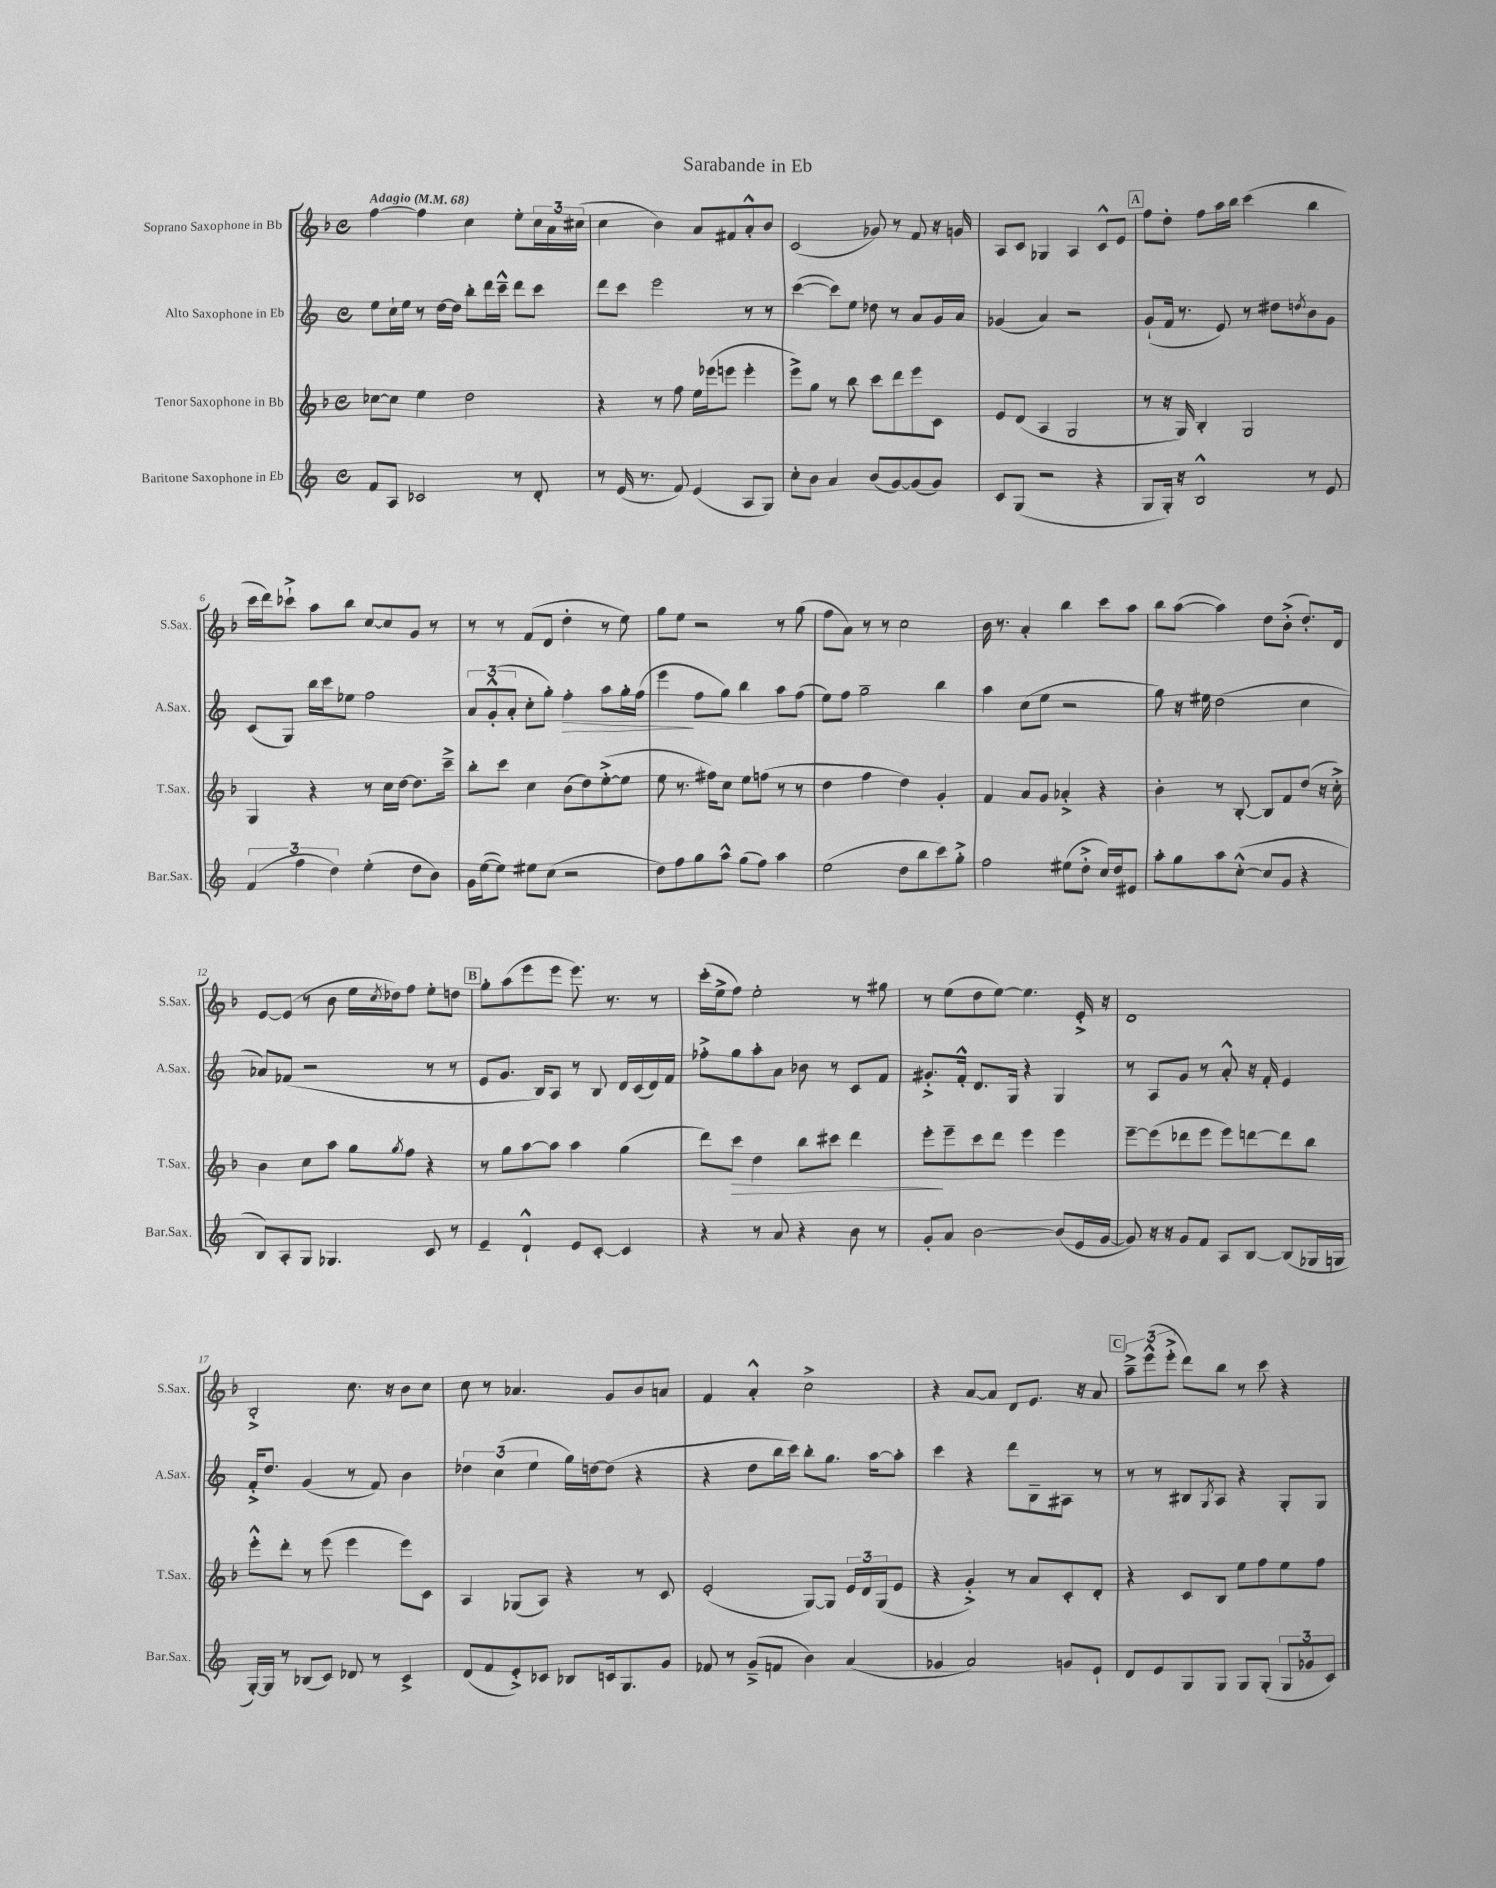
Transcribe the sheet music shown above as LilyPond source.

\header { title = "Sarabande in Eb" }
<<
\new StaffGroup <<
\new Staff = "s0" \with { instrumentName = "Soprano Saxophone in Bb" shortInstrumentName = "S.Sax." } {
    \clef treble \key f \major \defaultTimeSignature \time 4/4 \tempo "Adagio" 4 = 68
    f''4~ f''4 c''4 e''8-. \tuplet 3/2 { c''16 a'16 cis''16( } |
    c''4 bes'4) a'8 fis'8 a'8-.-^ bes'8 |
    c'2( ges'8) r8 f'8 r16 g'16 |
    a8 c'8 ges4 a4 c'8-^ e'8 |
    \mark \markup { \box "A" } f''8 d''8-. f''8 a''16 bes''16 c'''4( bes''4 |
    c'''16 d'''16) ces'''8-!-> a''8 bes''8 c''8~ c''8 g'8 r8 |
    r8 r8 f'8( d'8 d''4-. r8 e''8) |
    g''8 e''8 r2 r8 g''8( |
    f''8 a'8) r8 r8 c''2 |
    bes'16 r8. a'4-. bes''4 c'''8 a''8 |
    bes''8 a''8~( a''4) d''8 bes'8-.->( d''8.-.) d'16 |
    e'8~ e'8( r8 bes'8 e''16 \acciaccatura { c''8 } des''16) f''8 e''8-. d''8 |
    \mark \markup { \box "B" } g''8-. a''8( e'''8 e'''8 e'''8.) r8. r8 |
    c'''16-.( e''16-> f''8) e''2-. r8 gis''8 |
    r8 e''8( d''8 e''8~) e''4. e'16-.-> r16 |
    d'1 |
    bes2-.-> c''8. r16 bes'8 c''8 |
    c''8 r8 aes'4. g'8 bes'8 a'8 |
    f'4 a'4-.-^ c''2-> |
    r4 a'8~ a'8 d'8 e'8. r16 a'8 |
    \mark \markup { \box "C" } \tuplet 3/2 { a''8---> e'''8-^( e'''8-.-> } d'''8) bes''8 r8 c'''8 r4 \bar "|." |
}
\new Staff = "s1" \with { instrumentName = "Alto Saxophone in Eb" shortInstrumentName = "A.Sax." } {
    \clef treble \key c \major \defaultTimeSignature \time 4/4
    e''8 c''16-! e''16 r8 d''16~ d''16 b''8-. d'''16 c'''16---^ d'''8 c'''8 |
    d'''8 c'''8 e'''2 r8 r8 |
    c'''4~( c'''8) e''8 des''8 r8 a'8 g'16 a'16 |
    ges'4( a'4) r2 |
    \mark \markup { \box "A" } g'8-!( f'16 r8. e'8) r8 dis''8 \acciaccatura { d''8 } b'8 g'8 |
    c'8( g8) b''16 c'''16 ees''8 f''2 |
    \tuplet 3/2 { a'8 g'8-.-^( a'8-. } c''8-. g''8-.) f''4-.\> a''8 g''16-. f''16( |
    e'''4\! f''8 g''8) b''4 a''8 f''8( |
    e''8) f''8 g''2-- b''4 |
    a''4 c''8( e''8 r2 |
    g''8) r16 eis''16 d''2( c''4 |
    aes'8) fes'8( r2 r8 r8 |
    \mark \markup { \box "B" } e'8 g'8. b16) a8 r8 b8 d'16 c'16( d'16) f'16 |
    fes''8-.-> g''8 a''8-. a'8 bes'8 r8 c'8 f'8 |
    gis'8.-.-> f'16-.-^ d'8. g16 r4 g4 |
    r8 a8 g'8 r8 a'8-.-^ r16 f'16-. e'4 |
    f'16-.-> d''8. g'4( r8 f'8) b'4 |
    \tuplet 3/2 { des''4 c''4( e''4 } g''16) d''16~ d''8( r4 |
    r4 d''8 b''16 c'''16) b''8-. g''8. a''16~ a''8-. |
    c'''4 r4 d'''8 b8-- ais8 r8 |
    \mark \markup { \box "C" } r8 r8 bis8 \acciaccatura { g8 } a8 r4 g8-. g8 \bar "|." |
}
\new Staff = "s2" \with { instrumentName = "Tenor Saxophone in Bb" shortInstrumentName = "T.Sax." } {
    \clef treble \key f \major \defaultTimeSignature \time 4/4
    ces''8~ ces''8 e''4 d''2 |
    r4 r8 f''8 e''16 ees'''16( e'''8 e'''4-. |
    e'''8->) g''8 r8 bes''8 c'''8 d'''8 e'''8 c'8 |
    e'8 d'8( a4 g2 |
    \mark \markup { \box "A" } r8 r16 g16) bes4-. g2 |
    g4 r4 r8 c''16 d''16~ d''8. c'''16---> |
    bes''8-. c'''8 c''4 bes'8( d''8) e''8~-.->( e''8 |
    e''8 r8. fis''16) c''8 e''8 f''8( r8 r8 |
    d''4 f''4 d''4) g'4-. |
    f'4 a'8 g'8 aes'4-.-> r4 |
    bes'4-. r8 bes8~-. bes8 f'8 d''8( r16 c''16-.->) |
    bes'4 c''8 a''8 g''8 \acciaccatura { g''8 } f''8 r4 |
    \mark \markup { \box "B" } r8 g''8 a''8~ a''8 a''4 g''4( |
    d'''8) c'''8\> d''4 bes''8 cis'''8 d'''4 |
    e'''8-.\! e'''8-- c'''8 d'''8 e'''4 e'''4 |
    e'''8~-- e'''8( des'''8 e'''8 e'''8) d'''8~ d'''8 bes''8 |
    e'''8-.-^ d'''8-. r8 e'''8( e'''4 e'''8) c'8 |
    a4 ges8( a8) r4 r8 c'8 |
    e'2-.( g8~) g8 \tuplet 3/2 { e'16 d'16 g16( } e'8 |
    r4 g'4-.->) r8 a'8 c'8-. d'8-. |
    \mark \markup { \box "C" } r4 c'8 bes8 e''8 f''8 e''8 f''8 \bar "|." |
}
\new Staff = "s3" \with { instrumentName = "Baritone Saxophone in Eb" shortInstrumentName = "Bar.Sax." } {
    \clef treble \key c \major \defaultTimeSignature \time 4/4
    f'8 a8 ces'2 r8 d'8-. |
    r8 e'16( r8. f'8) e'4( a8 g8) |
    c''8-. b'8 a'4 b'8( g'8~) g'8( g'8) |
    c'8 g8( r2 r4 |
    \mark \markup { \box "A" } g8 g16-.) r16 b2-^ r8 e'8 |
    \tuplet 3/2 { f'4( f''4 d''4) } e''4-.( d''8 b'8) |
    g'16 e''16~( e''8) eis''8 c''8( r2 |
    d''8) f''8 g''8 a''8-^ g''8( f''8) a''4 |
    e''2( d''8 b''8 c'''8) g''8-.-> |
    f''2 eis''8( d''8-.-> c''16) d''16 eis'8 |
    a''8-. g''8 a''8 c''8~-.-^( c''8 g'8 r4 |
    b8) a8-. g8 ges4. c'8 r8 |
    \mark \markup { \box "B" } e'4-- d'4-!-^ e'8 c'8~-. c'4 |
    r4 r8 a'8 r4 b'8 r8 |
    g'8-. a'8 b'2~ b'8( e'16 g'16~ |
    g'8) r16 r16 g'8 f'8 a8 b8~ b8( ges16 g16 |
    g16~-.) g16 r8 bes8( c'8) des'8 r8 c'4-> |
    d'8( f'8 e'8-.->) ces'8 bes8 c'16 g8. g'8 |
    fes'8 r8 g'8--->( f'8 b'4) a'4( |
    ges'4 a'2) g'8 e'8-! |
    \mark \markup { \box "C" } d'8 e'8 g8 g8 g8 g8-.( \tuplet 3/2 { g8 ges'8 c'8) } \bar "|." |
}
>>
>>
